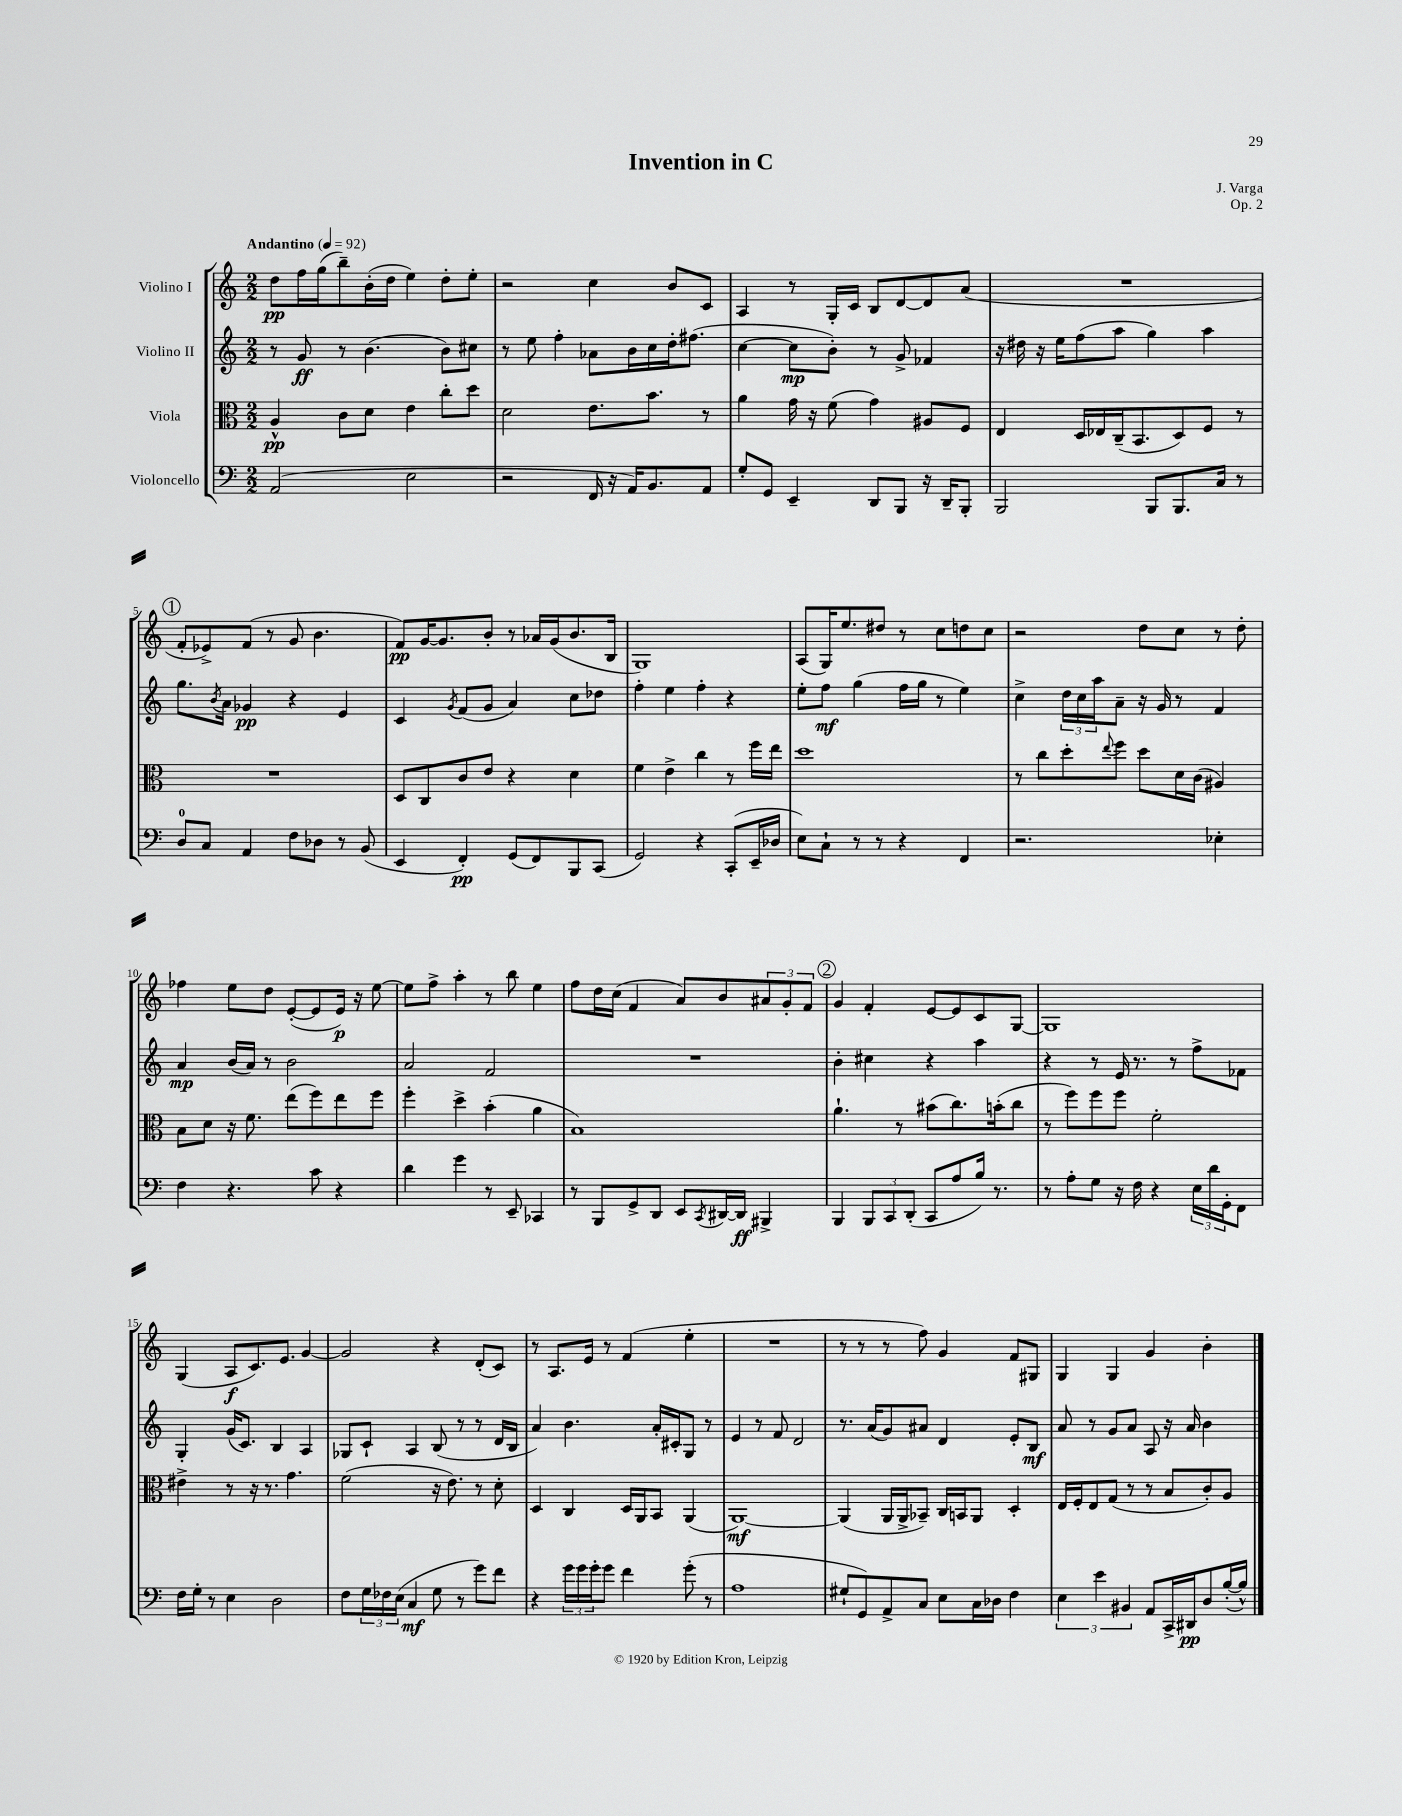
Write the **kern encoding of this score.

**kern	**dynam	**kern	**dynam	**kern	**dynam	**kern	**dynam
*part4	*part4	*part3	*part3	*part2	*part2	*part1	*part1
*staff4	*staff4	*staff3	*staff3	*staff2	*staff2	*staff1	*staff1
*I"Violoncello	*	*I"Viola	*	*I"Violino II	*	*I"Violino I	*
*clefF4	*	*clefC3	*	*clefG2	*	*clefG2	*
*k[]	*	*k[]	*	*k[]	*	*k[]	*
*M2/2	*	*M2/2	*	*M2/2	*	*M2/2	*
*MM92	*	*MM92	*	*MM92	*	*MM92	*
=1	=1	=1	=1	=1	=1	=1	=1
!	!	!	!	!	!	!LO:TX:a:B:t=Andantino	!
(2AA/	.	4A^^/	pp	8r	.	8dd\L	pp
.	.	.	.	8g/	ff	16ff\L	.
.	.	.	.	.	.	(16gg\J	.
.	.	8c\L	.	8r	.	8bb~\)	.
.	.	8d\J	.	(4.b\	.	(16b'\L	.
.	.	.	.	.	.	16dd\JJ	.
2E\	.	4e\	.	.	.	4ee\)	.
.	.	8cc'\L	.	8b\L)	.	8dd'\L	.
.	.	8dd\J	.	8cc#X\J	.	8ee'\J	.
=2	=2	=2	=2	=2	=2	=2	=2
2r	.	2d\	.	8r	.	2r	.
.	.	.	.	8ee\	.	.	.
.	.	.	.	4ff'\	.	.	.
16FF/	.	8.e\L	.	8a-X\L	.	4cc\	.
16r	.	.	.	.	.	.	.
16AA/KL)	.	.	.	16b\L	.	.	.
8.BB/	.	8.b\J	.	16cc\	.	.	.
.	.	.	.	16dd'\J	.	8b/L	.
.	.	.	.	(8.ff#X\J	.	.	.
8AA/J	.	8r	.	.	.	8c/J	.
=3	=3	=3	=3	=3	=3	=3	=3
8G'/L	.	4a\	.	[4cc\	.	4A/	.
8GG/J	.	.	.	.	.	.	.
4EE~/	.	16g\	.	8cc\L]	mp	8r	.
.	.	16r	.	.	.	.	.
.	.	(8f\	.	8b'\J)	.	16G'/LL	.
.	.	.	.	.	.	16c/JJ	.
8DD/L	.	4g\)	.	8r	.	8B/L	.
8BBB/J	.	.	.	8g^/	.	[8d/	.
16r	.	8A#X/L	.	4f-X/	.	8d/]	.
16DD~/KL	.	.	.	.	.	.	.
8BBB'/J	.	8F/J	.	.	.	(8a/J	.
=4	=4	=4	=4	=4	=4	=4	=4
2BBB/	.	4E/	.	16r	.	1r	.
.	.	.	.	16dd#X\	.	.	.
.	.	.	.	16r	.	.	.
.	.	.	.	16ee\KL	.	.	.
.	.	16D/LL	.	(8ff\	.	.	.
.	.	16E-X/	.	.	.	.	.
.	.	(16C~/J	.	8aa\J	.	.	.
.	.	8.BB/	.	.	.	.	.
8BBB/L	.	.	.	4gg\)	.	.	.
8.BBB/	.	8D/)	.	.	.	.	.
.	.	8F/J	.	4aa\	.	.	.
16C/Jk	.	.	.	.	.	.	.
8r	.	8r	.	.	.	.	.
!!LO:LB:g=z
!!LO:REH:place=s1:t=1
=5	=5	=5	=5	=5	=5	=5	=5
8D/L	.	1r	.	8.gg\L	.	8f'/L	.
8C/J	.	.	.	.	.	8e-X^/)	.
.	.	.	.	8qb/	.	.	.
.	.	.	.	16a\Jk	.	.	.
4AA/	.	.	.	4g-X/	pp	(8f/J	.
.	.	.	.	.	.	8r	.
8F\L	.	.	.	4r	.	8g/	.
8D-X\J	.	.	.	.	.	4.b\	.
8r	.	.	.	4e/	.	.	.
(8BB/	.	.	.	.	.	.	.
=6	=6	=6	=6	=6	=6	=6	=6
4EE/	.	8D/L	.	4c/	.	8f/L)	pp
.	.	8C/	.	.	.	[16g/K	.
.	.	.	.	.	.	8.g/]	.
.	.	.	.	8qg/	.	.	.
4FF'/)	pp	8c/	.	(8f/L	.	.	.
.	.	8e/J	.	8g/J	.	8b'/J	.
(8GG/L	.	4r	.	4a/)	.	8r	.
8FF/)	.	.	.	.	.	16a-X/LL	.
.	.	.	.	.	.	(16g/J	.
8BBB/	.	4d\	.	8cc\L	.	8.b/	.
(8CC/J	.	.	.	8dd-X\J	.	.	.
.	.	.	.	.	.	16B/Jk	.
=7	=7	=7	=7	=7	=7	=7	=7
2GG/)	.	4f\	.	4ff'\	.	1G)	.
.	.	4e^\	.	4ee\	.	.	.
4r	.	4cc\	.	4ff'\	.	.	.
(8CC'/L	.	8r	.	4r	.	.	.
16EE~/L	.	16ff\LL	.	.	.	.	.
16D-X/JJ	.	16ee\JJ	.	.	.	.	.
=8	=8	=8	=8	=8	=8	=8	=8
8E\L)	.	1dd	.	8ee'\L	.	(8A/L	.
8C`\J	.	.	.	8ff\J	mf	16G/K)	.
.	.	.	.	.	.	8.ee/	.
8r	.	.	.	(4gg\	.	.	.
8r	.	.	.	.	.	8dd#X/J	.
4r	.	.	.	16ff\LL	.	8r	.
.	.	.	.	16gg\JJ	.	.	.
.	.	.	.	8r	.	8cc\L	.
4FF/	.	.	.	4ee\)	.	8ddn\	.
.	.	.	.	.	.	8cc\J	.
=9	=9	=9	=9	=9	=9	=9	=9
2.r	.	8r	.	4cc^\	.	2r	.
.	.	8cc\L	.	.	.	.	.
.	.	8dd'\	.	24dd\LL	.	.	.
.	.	.	.	24cc\	.	.	.
.	.	.	.	24aa\J	.	.	.
.	.	8qqee/	.	.	.	.	.
.	.	8ff\J	.	8a~\J	.	.	.
.	.	8dd\L	.	16r	.	8dd\L	.
.	.	.	.	16g/	.	.	.
.	.	16d\L	.	8r	.	8cc\J	.
.	.	(16c\JJ	.	.	.	.	.
4E-X'\	.	4A#X/)	.	4f/	.	8r	.
.	.	.	.	.	.	8dd'\	.
!!LO:LB:g=z
=10	=10	=10	=10	=10	=10	=10	=10
4F\	.	8B\L	.	4a/	mp	4ff-X\	.
.	.	8d\J	.	.	.	.	.
4.r	.	16r	.	(16b/LL	.	8ee\L	.
.	.	8.f\	.	16a/JJ)	.	.	.
.	.	.	.	8r	.	8dd\J	.
.	.	(8ee\L	.	2b\	.	([8e'/L	.
8c\	.	8ff\)	.	.	.	8e/]	.
4r	.	8ee\	.	.	.	16e/Jk)	p
.	.	.	.	.	.	16r	.
.	.	8ff\J	.	.	.	[8ee\	.
=11	=11	=11	=11	=11	=11	=11	=11
4d\	.	4ff'\	.	2a/	.	8ee\L]	.
.	.	.	.	.	.	8ff^\J	.
4g\	.	4dd^\	.	.	.	4aa'\	.
8r	.	(4b'\	.	2f/	.	8r	.
8EE~/	.	.	.	.	.	8bb\	.
4CC-X/	.	4a\	.	.	.	4ee\	.
=12	=12	=12	=12	=12	=12	=12	=12
8r	.	1B)	.	1r	.	8ff\L	.
8BBB/L	.	.	.	.	.	16dd\L	.
.	.	.	.	.	.	(16cc\JJ	.
8GG^/	.	.	.	.	.	4f/	.
8DD/J	.	.	.	.	.	.	.
8EE/L	.	.	.	.	.	8a/L)	.
8qCC/	.	.	.	.	.	.	.
[16DD#X/L	.	.	.	.	.	8b/	.
16DD#/JJ]	ff	.	.	.	.	.	.
4BBB#X^/	.	.	.	.	.	12a#X/	.
.	.	.	.	.	.	12g'/	.
.	.	.	.	.	.	12f/J	.
!!LO:REH:place=s1:t=2
=13	=13	=13	=13	=13	=13	=13	=13
4BBB/	.	4.a`\	.	4b'\	.	4g/	.
12BBB/L	.	.	.	4cc#X\	.	4f'/	.
12CC/	.	.	.	.	.	.	.
.	.	8r	.	.	.	.	.
(12DD'/J	.	.	.	.	.	.	.
8CC/L	.	(8b#X\L	.	4r	.	[8e/L	.
8A/	.	8.cc\)	.	.	.	8e/]	.
16B/Jk)	.	.	.	4aa\	.	8c/	.
8.r	.	(16bn'\k	.	.	.	.	.
.	.	8cc\J	.	.	.	[8G/J	.
=14	=14	=14	=14	=14	=14	=14	=14
8r	.	8r	.	4r	.	1G]	.
8A'\L	.	8ff\L)	.	.	.	.	.
8G\J	.	8ff\	.	8r	.	.	.
16r	.	8ff\J	.	16e/	.	.	.
16F\	.	.	.	8.r	.	.	.
4r	.	2f'\	.	.	.	.	.
.	.	.	.	8r	.	.	.
24E\LL	.	.	.	8ff^\L	.	.	.
24d\	.	.	.	.	.	.	.
24GG'\J	.	.	.	.	.	.	.
8FF\J	.	.	.	8f-X\J	.	.	.
!!LO:LB:g=z
=15	=15	=15	=15	=15	=15	=15	=15
16F\LL	.	4e#X^\	.	4G'/	.	(4G/	.
16G'\JJ	.	.	.	.	.	.	.
8r	.	.	.	.	.	.	.
4E\	.	8r	.	(16g/KL	.	8A/L	f
.	.	.	.	8.c/J)	.	.	.
.	.	16r	.	.	.	8.c/)	.
.	.	8.r	.	.	.	.	.
2D\	.	.	.	4B/	.	.	.
.	.	.	.	.	.	8.e/J	.
.	.	4.g\	.	.	.	.	.
.	.	.	.	4A/	.	[4g/	.
=16	=16	=16	=16	=16	=16	=16	=16
8F\L	.	(2f\	.	8G-X/L	.	2g/]	.
24G\L	.	.	.	8c`/J	.	.	.
24F-X\	.	.	.	.	.	.	.
(24E\JJ	.	.	.	.	.	.	.
4C/	mf	.	.	4A/	.	.	.
8G\	.	16r	.	(8B/	.	4r	.
.	.	8.e\)	.	.	.	.	.
8r	.	.	.	8r	.	.	.
8g\L)	.	8r	.	8r	.	(8d'/L	.
8f\J	.	8d'\	.	16d/LL	.	8c/J)	.
.	.	.	.	16B/JJ	.	.	.
=17	=17	=17	=17	=17	=17	=17	=17
4r	.	4D/	.	4a/)	.	8r	.
.	.	.	.	.	.	8.A/L	.
24g\LL	.	4C/	.	4.b\	.	.	.
24g\	.	.	.	.	.	.	.
.	.	.	.	.	.	16e/Jk	.
24g'\J	.	.	.	.	.	.	.
8g\J	.	.	.	.	.	8r	.
4f\	.	16D/LL	.	.	.	(4f/	.
.	.	16AA/J	.	.	.	.	.
.	.	8BB/J	.	16a'/LL	.	.	.
.	.	.	.	16c#X'/J	.	.	.
(8g'\	.	(4AA/	.	8G/J	.	4ee'\	.
8r	.	.	.	8r	.	.	.
=18	=18	=18	=18	=18	=18	=18	=18
1A	.	[1AA)	mf	4e/	.	1r	.
.	.	.	.	8r	.	.	.
.	.	.	.	8f/	.	.	.
.	.	.	.	2d/	.	.	.
=19	=19	=19	=19	=19	=19	=19	=19
8G#X`/L	.	(4AA/]	.	8.r	.	8r	.
8GG/)	.	.	.	.	.	8r	.
.	.	.	.	(16a/KL	.	.	.
8AA^/	.	16AA/LL	.	8g/)	.	8r	.
.	.	16AA^/J	.	.	.	.	.
8C/J	.	8BB-X~/J)	.	8a#X/J	.	8ff\)	.
8E\L	.	16C/LL	.	4d/	.	4g/	.
.	.	16BBn/J	.	.	.	.	.
16C\L	.	8AA/J	.	.	.	.	.
16D-X\JJ	.	.	.	.	.	.	.
4F\	.	4D'/	.	8e'/L	.	8f/L	.
.	.	.	.	8B/J	mf	8G#X/J	.
=20	=20	=20	=20	=20	=20	=20	=20
6E\	.	16E/LL	.	8a/	.	4G/	.
.	.	16F'/J	.	.	.	.	.
.	.	8E/	.	8r	.	.	.
6e\	.	.	.	.	.	.	.
.	.	(8G/J	.	8g/L	.	4G/	.
6BB#X/	.	.	.	.	.	.	.
.	.	8r	.	8a/J	.	.	.
8AA/L	.	8r	.	8A/	.	4g/	.
16CC^/L	.	8B/L	.	16r	.	.	.
16DD#X/J	pp	.	.	16a/	.	.	.
8D/	.	8c'/)	.	4b\	.	4b'\	.
([16B'/L	.	8A/J	.	.	.	.	.
16B^^/JJ])	.	.	.	.	.	.	.
==	==	==	==	==	==	==	==
*-	*-	*-	*-	*-	*-	*-	*-
